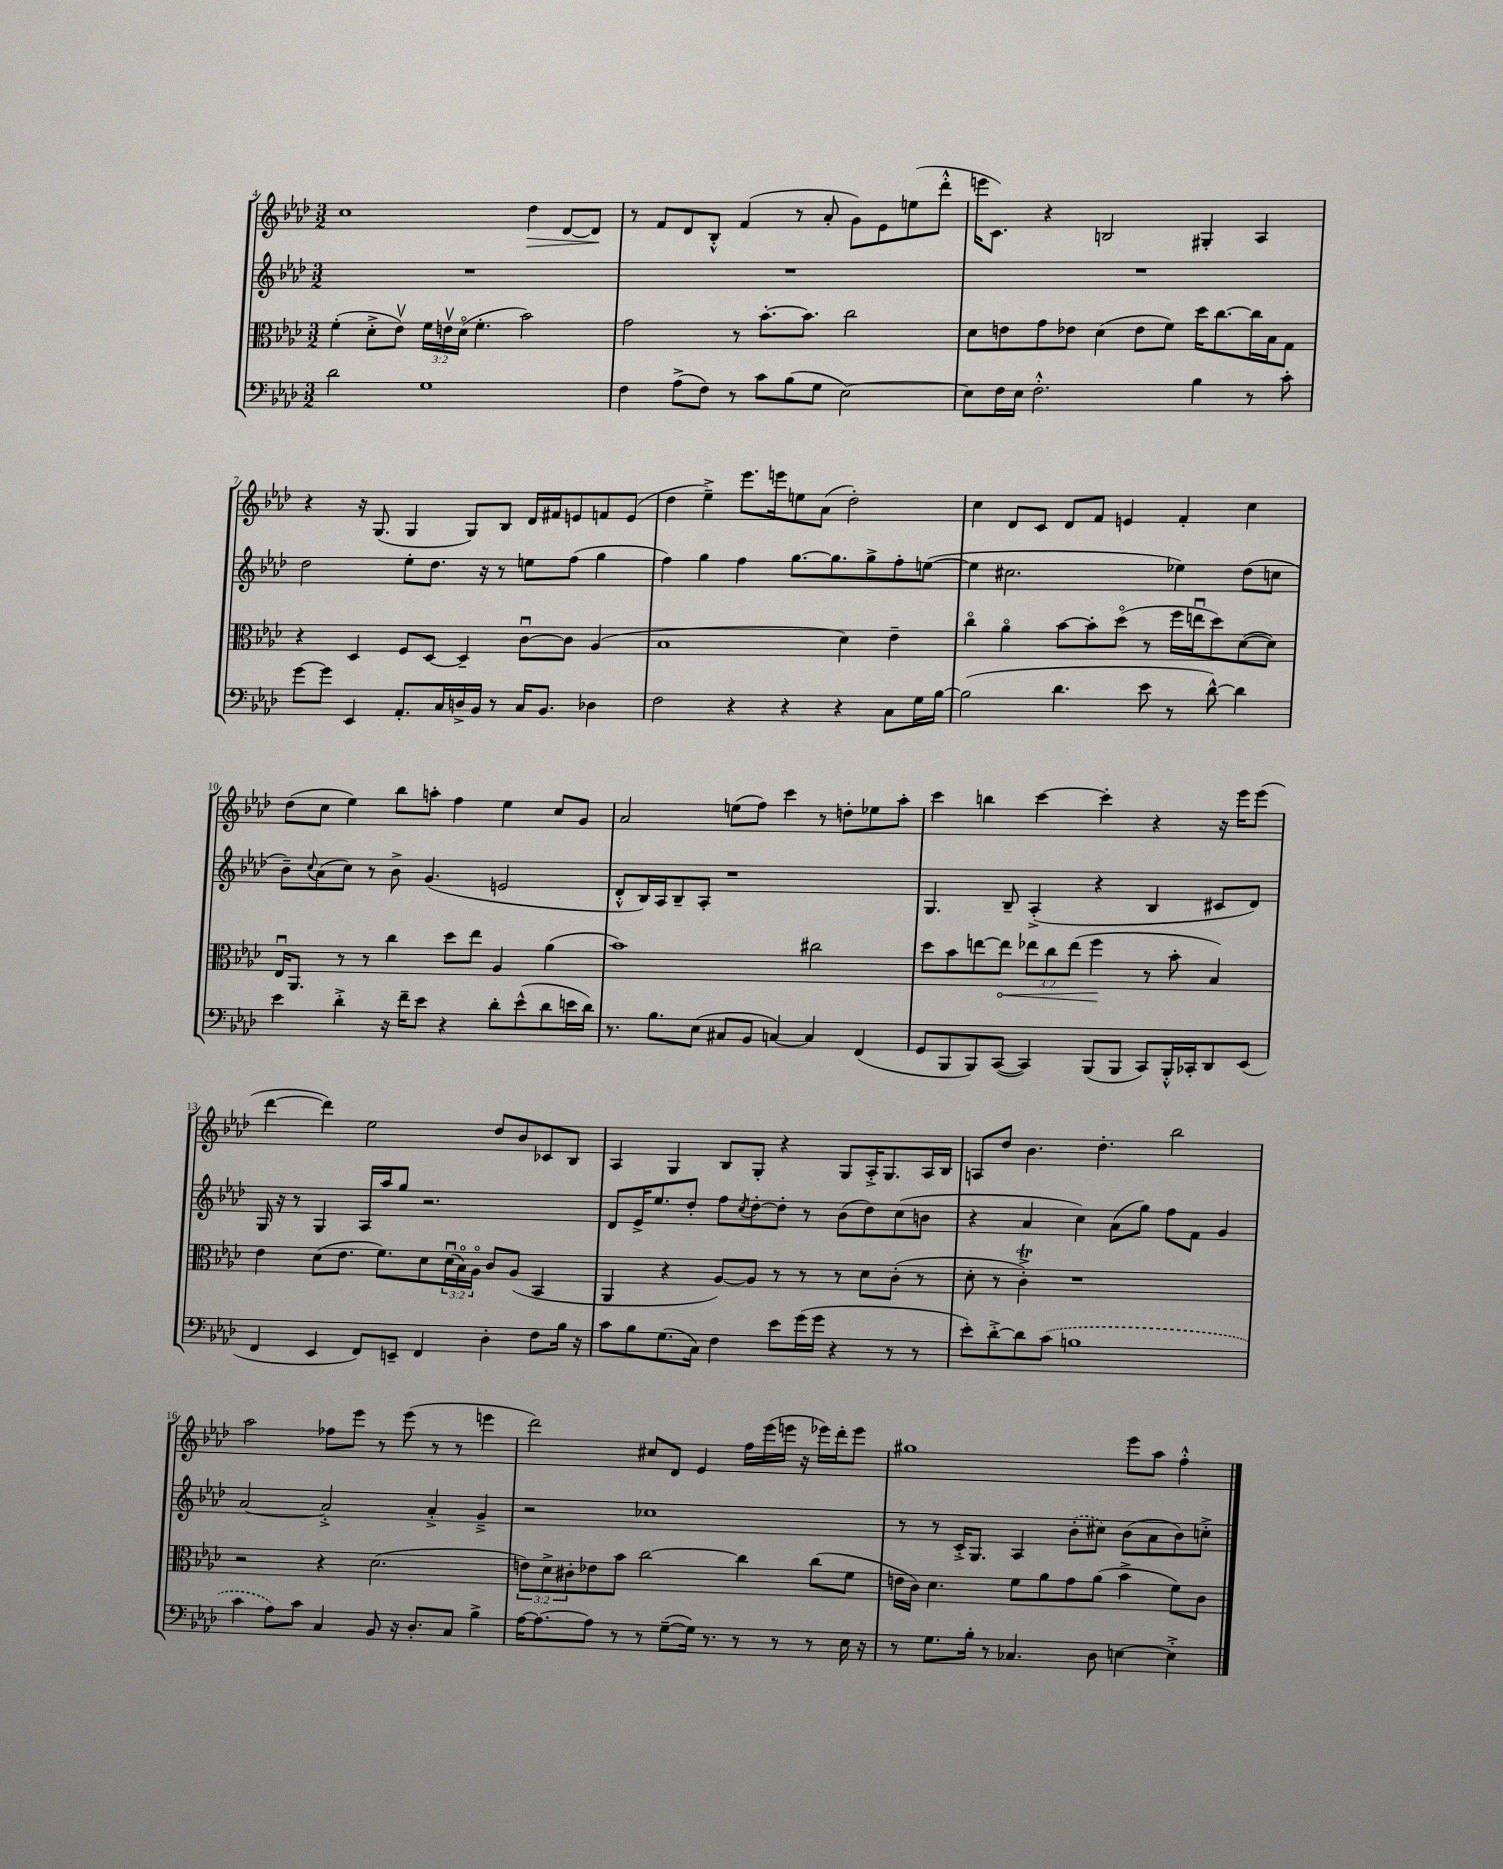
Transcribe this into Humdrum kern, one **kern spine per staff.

**kern	**kern	**kern	**kern
*staff4	*staff3	*staff2	*staff1
*clefF4	*clefC3	*clefG2	*clefG2
*k[b-e-a-d-]	*k[b-e-a-d-]	*k[b-e-a-d-]	*k[b-e-a-d-]
*M3/2	*M3/2	*M3/2	*M3/2
2d-	(4f'	1.r	1cc
.	8d-'^	.	.
.	8e-v)	.	.
1G	24f	.	.
.	24ev	.	.
.	(24d-o	.	.
.	4.f'	.	.
.	2b-)	.	4dd-
.	.	.	[8d-
.	.	.	8d-]
=	=	=	=
4F	2g	1.r	8r
.	.	.	8f
(8A-^	.	.	8d-
8F)	.	.	8B-'^^
8r	8r	.	(4f
8c	[8.b-'	.	.
(8B-	.	.	8r
.	8.b-]	.	.
8G	.	.	8a-'
[2E-)	2cc	.	8g)
.	.	.	8e-
.	.	.	(8ee
.	.	.	8ddd-'^^
=	=	=	=
8E-]	8d-	1.r	16eee
.	.	.	8.c)
16F	8e	.	.
16E-	.	.	.
2.F'^^	8g	.	4r
.	8e-	.	.
.	(4d-	.	2B
.	8e-	.	.
.	8f)	.	.
4B-	16dd-	.	4G#'
.	[8.cc	.	.
8r	16cc]	.	4A-
.	16B-	.	.
8c'	8G	.	.
=	=	=	=
[8g	4r	2dd-	4r
8g]	.	.	.
4EE-	4D-	.	16r
.	.	.	(8.G
8.AA-'	8F	8ee-'	4G
.	[8D-	8.dd-	.
16C	.	.	.
16D^	4D-~]	.	8G)
16BB-	.	16r	.
8r	.	8r	8B-
16C	[8cu	8ee	16d-
8.BB-	.	.	16f#
.	8c]	(8ff	8e
4D-	(4A-	4gg	8f
.	.	.	(8e
=	=	=	=
2F	1B-	4ff)	4dd-
.	.	4gg	4ee-~^)
4r	.	4ff	8.eee-
.	.	.	16eee
4r	.	[8.gg	8ee
.	.	.	(8a-
.	.	8.gg]	.
4r	4d-)	.	2dd-')
.	.	8gg^	.
8C	4e-~	8ff'	.
16G	.	([8ee	.
[16B-	.	.	.
=	=	=	=
(2B-]	4cco	4ee]	4cc
.	4a-o	2.cc#	8d-
.	.	.	8c
4.d-	[8b-	.	8d-
.	8b-']	.	8f
.	(8dd-o	.	4e
8e-	8r	.	.
8r	16ff	4ee-)	4f'
.	16eeu	.	.
[8d-^^)	8dd-)	.	.
4d-]	([8d-	(8dd-	4cc
.	8d-])	8cc	.
=	=	=	=
4e-	16E-u	8b-~)	(8dd-
.	8.AA-	.	.
.	.	8qqcc	.
.	.	(8a-	8cc
4d-'^	8r	8cc)	4ee-)
.	8r	8r	.
16r	4cc	8b-^	8bb-
16f~	.	.	.
8e-	.	(4.g	8aa'
4r	8dd-	.	4ff
.	8ee-	.	.
8d-'	4A-	2e	4ee-
(8e-^^	.	.	.
8d-	(4a-	.	8cc
16e	.	.	8g
16d-)	.	.	.
=	=	=	=
8.r	1b-)	8d-'^^	2a-
.	.	16B-)	.
8.B-	.	16A-	.
.	.	8B-~	.
(8E-	.	8A-'	.
8C#	.	1r	(8ee
8BB-	.	.	8ff)
[4C)	.	.	4ccc
4C]	2cc#	.	8r
.	.	.	8dd'
(4FF	.	.	8ee-
.	.	.	8aa-'
=	=	=	=
8GG	8dd-	4.G	4ccc
8BBB-	8b-	.	.
8BBB-)	[8ee	.	4bb
([8CC	8ee]	8B-~	.
4CC])	12ee-	(4A-'^	[4ccc
.	12cc	.	.
.	(12ee-	.	.
(8BBB-	4ff	4r	4ccc']
8BBB-	.	.	.
8CC)	8r	4B-	4r
16BBB-'^^	8b-'	.	.
16CC-'	.	.	.
8DD-	4B-)	8c#	16r
.	.	.	16eee-
(8EE-	.	8d-)	(8eee-
=	=	=	=
4FF	4e-	16G	[4ddd-
.	.	16r	.
.	.	8r	.
4EE-	(8d-	4G	4ddd-])
.	8.e-	.	.
8FF)	.	16A-	2ee-
.	8.f)	16aa-	.
8EE~	.	8gg	.
4FF	8d-	2.r	.
.	(24d-u	.	.
.	24B-o)	.	.
.	24A-o	.	.
4D-'	8c	.	8dd-
.	(8A-	.	8b-
8F	4BB-	.	8c-
16B-	.	.	8B-
16r	.	.	.
=	=	=	=
8c	4AA-	8d-	4A-
8B-	.	16e-^	.
.	.	8.ee-	.
(8.G	4r	.	4G
.	.	8dd-'	.
16C)	.	.	.
4F	[8A-)	8ff	8B-
.	.	8qcc	.
.	8A-]	[8dd-'	8G'
8e-	8r	8dd-']	4r
(16g	8r	8r	.
16g	.	.	.
4r	8r	(8b-	8G
.	8d-	8dd-)	16A-'^
.	.	.	8.G
8r	(8c'	(8cc	.
8r	8r	8b	16A-
.	.	.	16B-
=	=	=	=
8e-')	8d-'	4r	8A
[8d-'^	8r	.	8dd-
8d-]	4c'^)	4a-	4.b-
(8c	.	.	.
1B	1r	4cc)	.
.	.	.	4.dd-'
.	.	(8a-	.
.	.	8gg)	.
.	.	8ff	2bb-
.	.	8f	.
.	.	4g	.
=	=	=	=
4c	2r	[2a-	2aa-
8A-)	.	.	.
8c	.	.	.
4C	4r	2a-'^]	8ff-
.	.	.	8eee-
8BB-	(2.d-	.	8r
16r	.	.	(8eee-
8.D-'	.	.	.
.	.	4a-'^	8r
8C	.	.	8r
4B-^	.	4g~^	4eee
=	=	=	=
[16A-	12e)	2r	2ddd-)
8.A-_	.	.	.
.	12d-^	.	.
.	12c#'	.	.
8A-]	8e-	.	.
8r	8b-	.	.
8r	[2cc	1cc-	8cc#
([8G~	.	.	8d-
16G])	.	.	4e-
8.r	.	.	.
8r	4cc]	.	16ff
.	.	.	(16eee-
8r	.	.	16eee
.	.	.	16r
8r	(8cc	.	16eee-)
.	.	.	16ddd-'
16E-	8f	.	8eee-
16r	.	.	.
=	=	=	=
8r	16e	8r	1gg#
.	16c)	.	.
8.G	4.d-	8r	.
.	.	16c'^	.
16B-'	.	8.G	.
8r	.	.	.
4.C-	8f	4A-	.
.	8a-	.	.
.	8g	(8b-'	.
8D-	(8a-	8cc#)	.
[4E	4b-^	(8b-	8eee-
.	.	8a-	8aa-
4E'^]	8f)	8b-)	4ff'^^
.	8c	8cc'^	.
==	==	==	==
*-	*-	*-	*-
